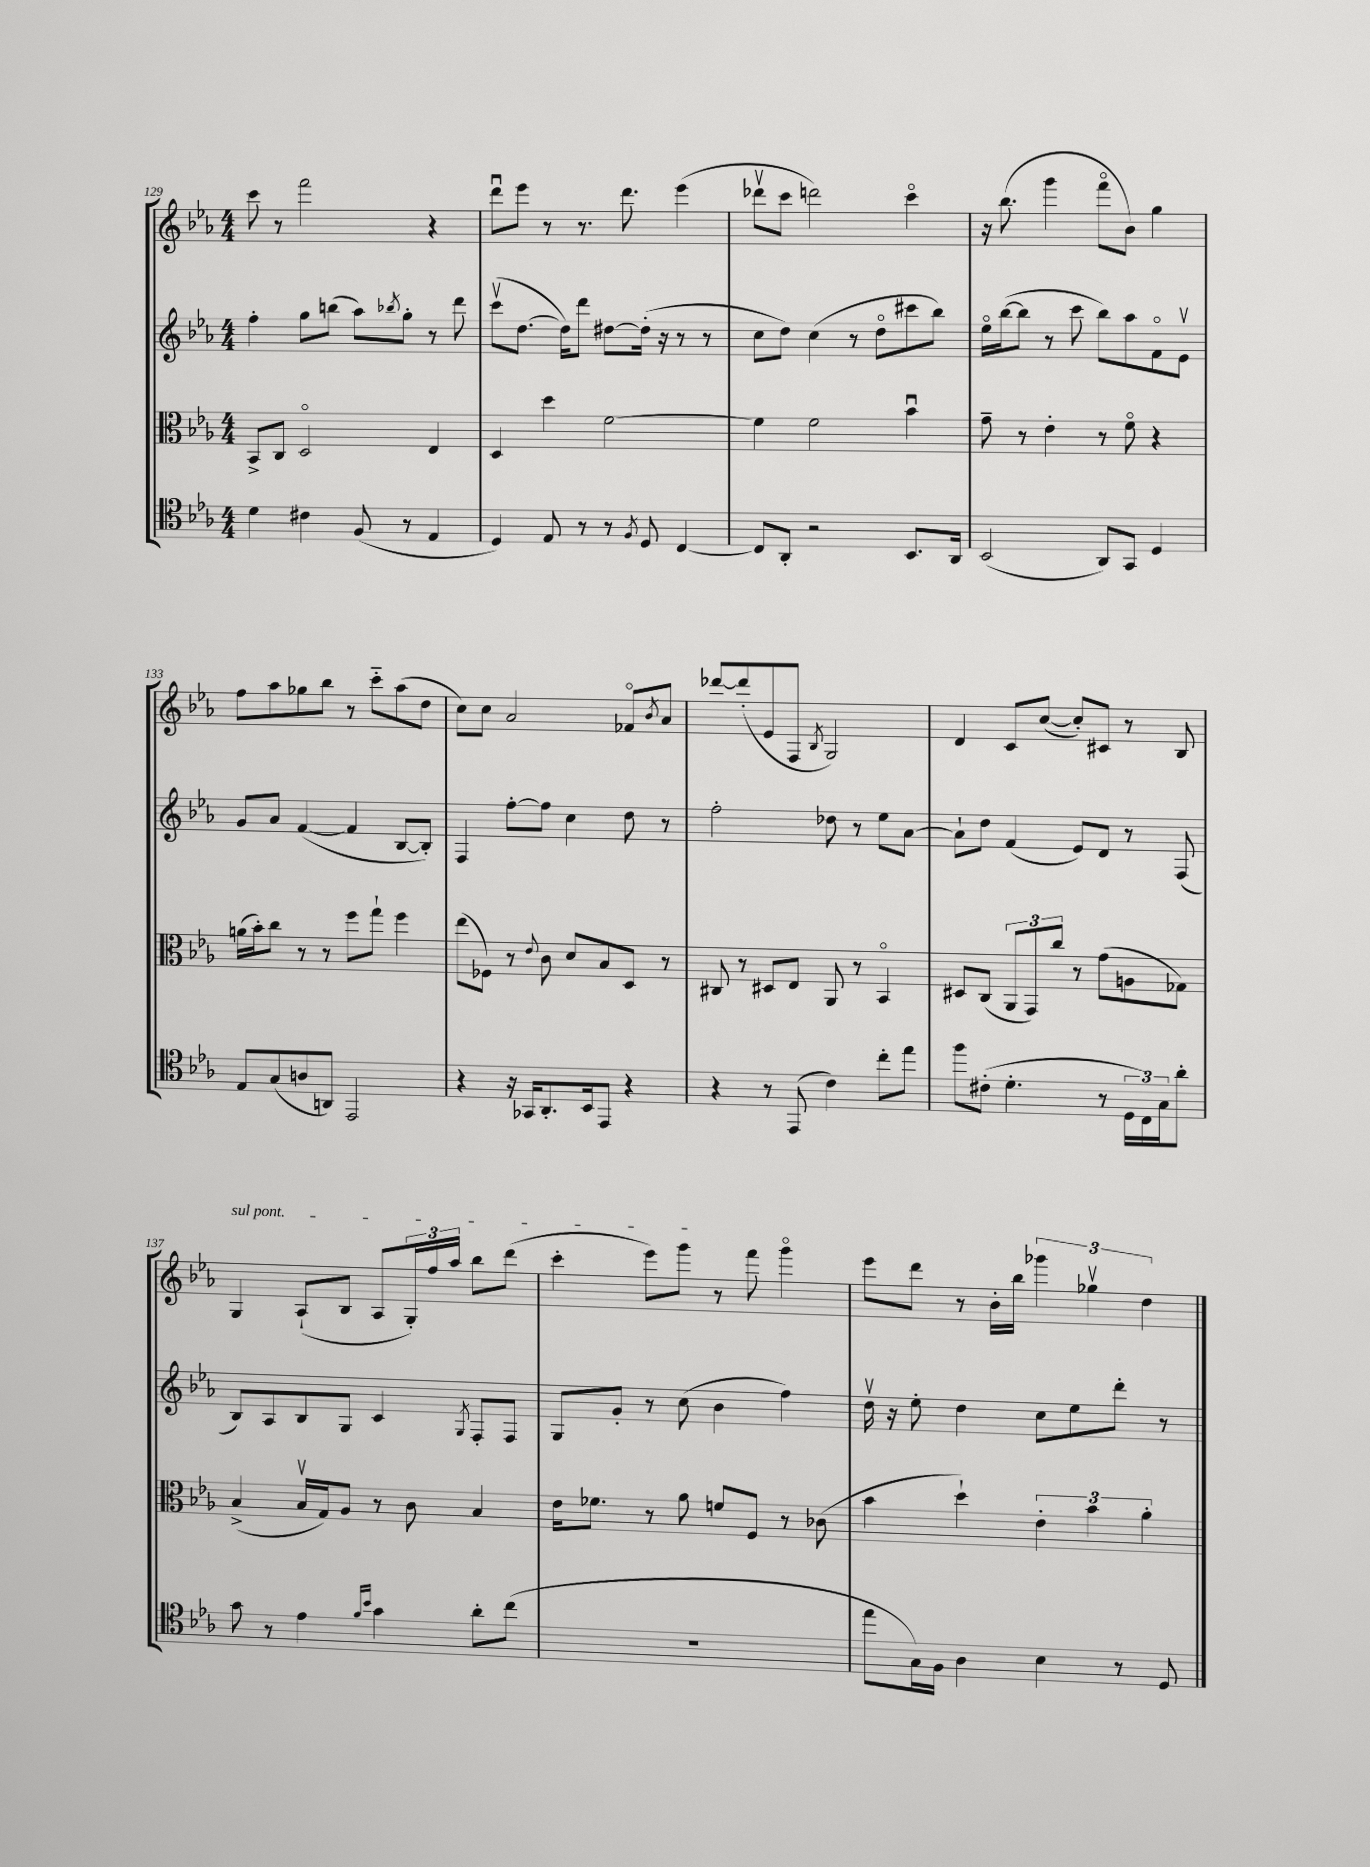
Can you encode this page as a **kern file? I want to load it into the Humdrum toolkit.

**kern	**kern	**kern	**kern
*part4	*part3	*part2	*part1
*staff4	*staff3	*staff2	*staff1
*clefC4	*clefC3	*clefG2	*clefG2
*k[b-e-a-]	*k[b-e-a-]	*k[b-e-a-]	*k[b-e-a-]
*M4/4	*M4/4	*M4/4	*M4/4
=129	=129	=129	=129
4d\	8BB-^/L	4ff'\	8ccc\
.	8C/J	.	8r
4c#X\	2D/	8gg\L	2fff\
.	.	(8bbn\J	.
(8F/	.	8aa-\L)	.
.	.	8qbb-X/	.
8r	.	8gg'\J	.
4E-/	4E-/	8r	4r
.	.	8ddd\	.
=130	=130	=130	=130
4D/)	4D/	(8cccv\L	8dddu\L
.	.	[8.dd\J	8eee-\J
8E-/	4dd\	.	8r
.	.	16dd\KL])	.
8r	.	8ddd\J	8.r
8r	[2f\	[8dd#X\L	.
.	.	.	8.ddd\
8qF/	.	.	.
8D/	.	(16dd#'\Jk]	.
.	.	16r	.
[4C/	.	8r	(4eee-\
.	.	8r	.
=131	=131	=131	=131
8C/L]	4f\]	8cc\L	8ddd-Xv\L
8AA-'/J	.	8dd\J)	8ccc\J
2r	2f\	(4cc\	2dddn\)
.	.	8r	.
.	.	8dd\L	.
8.BB-/L	4b-u\	8ccc#X\	4ccc\
.	.	8bb-\J)	.
16AA-/Jk	.	.	.
=132	=132	=132	=132
(2BB-/	8g~\	16ee-\LL	16r
.	.	([16bb-\J	(8.bb-\
.	8r	8bb-\J]	.
.	4e-'\	8r	4ggg\
.	.	8ccc\	.
8AA-/L)	8r	8bb-\L)	8fff\L
8GG/J	8f\	8aa-\	8b-\J)
4D/	4r	8f\	4gg\
.	.	8e-v\J	.
!!LO:LB:g=z
=133	=133	=133	=133
8E-/L	(16an\LL	8g/L	8ff\L
.	16b-'\J)	.	.
(8G/	8cc\J	8a-/J	8aa-\
8An/	8r	([4f/	8gg-X\
8AAn/J)	8r	.	8bb-\J
2EE-/	8ff\L	4f/]	8r
.	8gg`\J	.	8ccc\L
.	4ff\	[8B-/L	(8aa-\
.	.	8B-'/J])	8dd\J
=134	=134	=134	=134
4r	(8ee-\L	4F/	8cc\L)
.	8F-X\J)	.	8cc\J
16r	8r	[8ff'\L	2a-/
16GG-X/KL	.	.	.
.	8qqe-/	.	.
8.AA-'/	8c\	8ff\J]	.
.	8d/L	4cc\	.
16BB-/k	.	.	.
8EE-/J	8B-/	.	.
4r	8D/J	8dd\	8f-X/L
.	.	.	8qb-/
.	8r	8r	8a-/J
=135	=135	=135	=135
4r	8C#X/	2ff'\	[8ddd-X/L
.	8r	.	(8ddd-'/]
8r	8D#X/L	.	8e-/
(8EE-/	8E-/J	.	8F/J
.	.	.	8qB-/
4c\)	8AA-/	8dd-X\	2G/)
.	8r	8r	.
8cc'\L	4BB-/	8ee-\L	.
8ee-\J	.	[8a-\J	.
=136	=136	=136	=136
8ff\L	8D#X/L	8a-`\L]	4d/
(8c#X'\J	(8C/J	8dd\J	.
4.d'\	12AA-/L	(4f/	8c/L
.	12GG/)	.	.
.	.	.	([8cc/J
.	12cc/J	.	.
.	8r	8e-/L)	8cc'/L])
8r	(8g\L	8d/J	8c#X/J
24D\LL	8An\	8r	8r
24C\)	.	.	.
24G\J	.	.	.
8a-'\J	8G-X\J)	(8F/	8B-/
!!LO:LB:g=z
=137	=137	=137	=137
!	!	!	!LO:TX:a:i:t=sul pont.
8g\	(4B-^/	8B-/L)	4G/
8r	.	8A-/	.
4e-\	16B-v/LL	8B-/	(8A-`/L
.	16G/J)	.	.
.	8A-/J	8G/J	8B-/J
16qqf/LL	.	.	.
16qqb-/JJ	.	.	.
4g\	8r	4c/	8A-/L
.	8c\	.	24G'/L)
.	.	.	24ff/
.	.	.	24aa-/JJ
.	.	8qG/	.
8a-'\L	4B-/	8F'/L	8bb-\L
(8cc\J	.	8F/J	(8ddd\J
=138	=138	=138	=138
1r	16e-\KL	8G/L	4ccc'\
.	8.f-X\J	.	.
.	.	8g'/J	.
.	8r	8r	8eee-\L)
.	8a-\	(8cc\	8ggg\J
.	8fn/L	4b-\	8r
.	8F/J	.	8fff\
.	8r	4ff\)	4ggg\
.	(8c-X\	.	.
=139	=139	=139	=139
8ee-\L	4b-\	16ddv\	8eee-\L
.	.	16r	.
16G\L)	.	8ee-'\	8ddd\J
16F\JJ	.	.	.
4A-\	4dd`\)	4dd\	8r
.	.	.	16b-'\LL
.	.	.	16bb-\JJ
4B-\	6e-'\	8cc\L	6ggg-X\
.	.	8ee-\	.
.	6b-\	.	6gg-Xv\
8r	.	8ddd'\J	.
.	6a-'\	.	6dd\
8D/	.	8r	.
==	==	==	==
*-	*-	*-	*-
